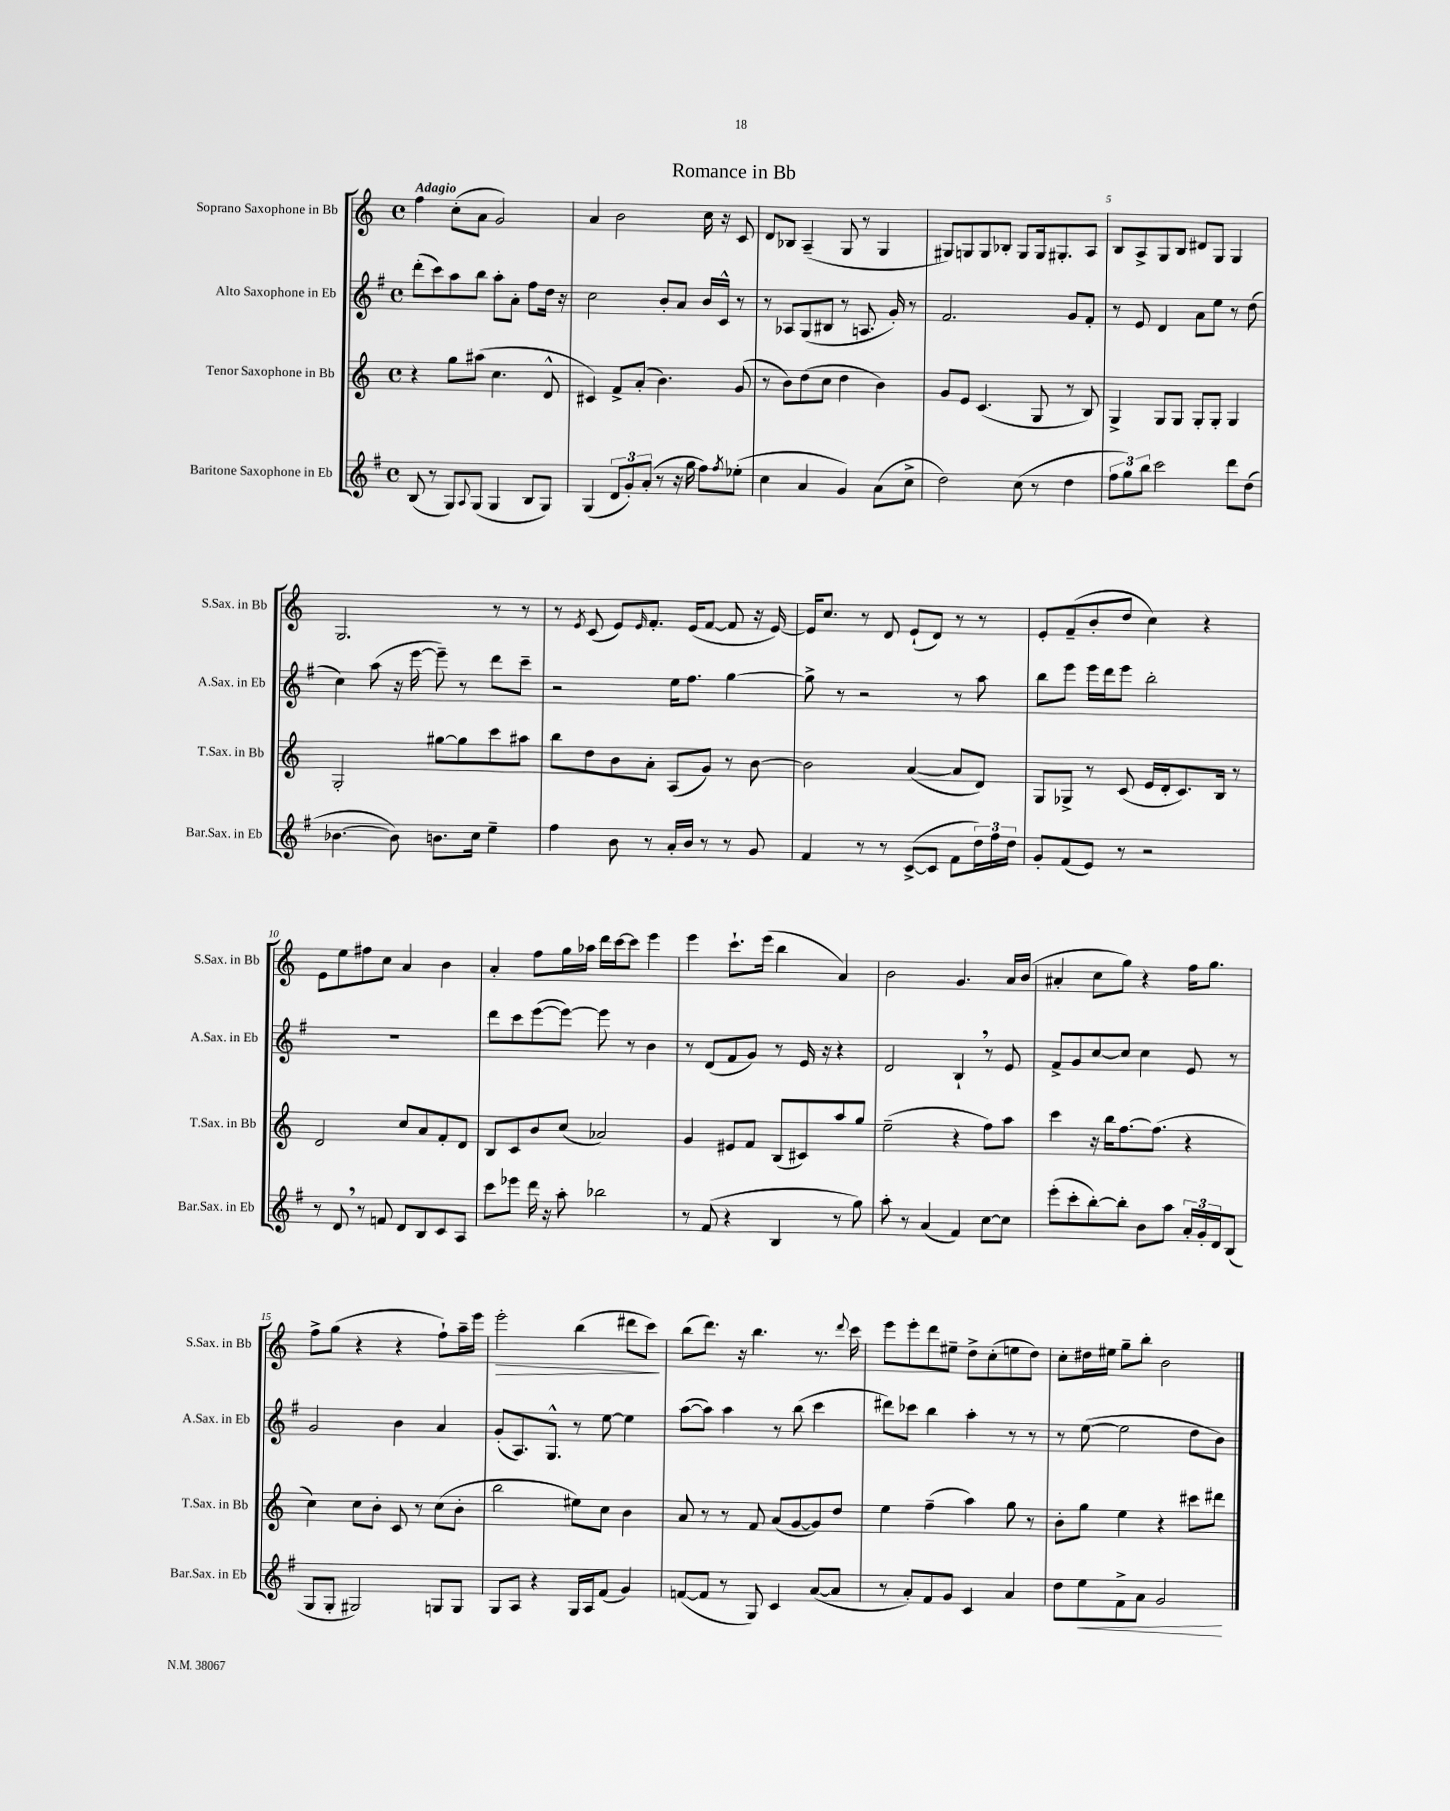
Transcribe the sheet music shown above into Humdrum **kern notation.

**kern	**kern	**kern	**kern
*staff4	*staff3	*staff2	*staff1
*clefG2	*clefG2	*clefG2	*clefG2
*k[f#]	*k[]	*k[f#]	*k[]
*M4/4	*M4/4	*M4/4	*M4/4
*met(c)	*met(c)	*met(c)	*met(c)
(8B	4r	(8ddd'	4ff
8r	.	8ccc)	.
8G)	8gg	8aa	(8cc'
8qqA	.	.	.
(8G	(8aa#	8bb	8a
4G	4.cc	8aa'	2g)
.	.	8a'	.
8B	.	8ff#	.
8G)	8d^^	16dd	.
.	.	16r	.
=	=	=	=
(4G	4c#)	2cc	4a
12d	8f^	.	2b
12g')	.	.	.
.	(8a'	.	.
(12a'	.	.	.
8r	4.b)	8b'	.
16r	.	8a	.
16gg	.	.	.
8ff#)	.	16b	16cc
.	.	16c^^	16r
8qff#	.	.	.
(8ee-'	(8g	8r	8c
=	=	=	=
4cc	8r	8r	8d
.	8b)	8A-	8B-
4a	(8dd	(8G	(4A~
.	8cc	8B#	.
4g)	4dd	8r	8G
.	.	8.A	8r
(8a	4b)	.	4G
.	.	16g')	.
8cc^	.	8r	.
=	=	=	=
2dd)	8g	2.f#	8G#)
.	8e	.	8G
.	(4.c	.	8G
.	.	.	8B-'
(8cc	.	.	8G
8r	8G	.	16G
.	.	.	8.G#'
4dd	8r	8g	.
.	8B)	8f#'	8A
=	=	=	=
12ff#	4G^	8r	8B
12gg)	.	.	.
.	.	8e	8A^
12bb	.	.	.
2ccc	8G	4d	8G
.	8G	.	8B
.	8G'	8a	8d#
.	8G'	8ee	8G
8ddd	4G	8r	4G
(8dd	.	(8dd	.
=	=	=	=
[4.b-	2G'	4cc)	2.G
.	.	(8aa	.
8b-])	.	16r	.
.	.	[16eee	.
8.b	[8gg#	8eee~])	.
.	8gg#]	8r	.
16cc	.	.	.
4ee~	8ccc	8ddd	8r
.	8aa#	8ccc~	8r
=	=	=	=
4ff#	8bb	2r	8r
.	.	.	8qe
.	8dd	.	(8c
8b	8b	.	8e)
.	.	.	16qqe
8r	8a'	.	8.f'
16a'	(8A	16ee	.
16b	.	8.ff#	(16e
8r	8g)	.	[8f
8r	8r	[4gg	8f]
8g	[8b	.	16r
.	.	.	[16e)
=	=	=	=
4f#	2b]	8gg^]	16e]
.	.	.	8.cc
.	.	8r	.
8r	.	2r	8r
8r	.	.	8d
([8c^	([4a	.	(8e`
8c]	.	.	8d)
8f#	8a]	8r	8r
24dd)	8d)	8aa	8r
24ff#	.	.	.
24dd	.	.	.
=	=	=	=
8g'	8G	8bb	8e'
(8f#	8G-^	8eee	(8f~
8e)	8r	16eee	8b'
.	.	16ddd	.
8r	(8c	8eee	8dd
2r	16e	2bb'	4cc)
.	16d'	.	.
.	8.c)	.	.
.	.	.	4r
.	16B	.	.
.	8r	.	.
=	=	=	=
8r	2d	1r	8e
8d	.	.	8ee
8r	.	.	8ff#
8f	.	.	8cc
8d	8cc	.	4a
8B	8a	.	.
8c	8f'	.	4b
8A	8d	.	.
=	=	=	=
8ccc	8B	8ddd	4a'
8eee-	8c	8ccc	.
16ddd	8b	([8eee	8ff
16r	.	.	.
8aa'	(8cc	8eee_)	16gg
.	.	.	16aa-
2bb-	2a-)	8eee]	16ddd
.	.	.	[16ccc
.	.	8r	8ccc]
.	.	4b	4eee
=	=	=	=
8r	4g	8r	4eee
(8f#	.	(8d	.
4r	8e#	8f#	8.ccc`
.	8f	8g)	.
.	.	.	(16eee
4B	(8B	8r	4bb
.	8c#)	16e	.
.	.	16r	.
8r	8aa	4r	4a)
8gg)	8gg	.	.
=	=	=	=
8aa'	(2ee~	2d	2b
8r	.	.	.
(4a	.	.	.
4f#)	4r	4B`	4.g
[8cc	8ff)	8r	.
8cc]	8aa	8e	16a
.	.	.	(16b
=	=	=	=
(8eee'	4ccc	8f#^	4a#'
8ccc'	.	8g	.
[8bb')	16r	[8cc	8cc
.	16bb	.	.
8bb']	[8.ff	8cc]	8gg)
8b	.	4cc	4r
.	(8.ff]	.	.
8aa	.	.	.
24a'	4r	8e	16ff
24g'	.	.	.
.	.	.	8.gg
24d	.	.	.
(8B	.	8r	.
=	=	=	=
8G	4cc)	2g	8ff^
8G'	.	.	(8gg
2G#)	8cc	.	4r
.	8b'	.	.
.	8c	4b	4r
.	8r	.	.
8G	(8cc	4a	8ff`)
8G	8b'	.	16aa~
.	.	.	16eee
=	=	=	=
8G	2bb	(8g'	2eee'
8A	.	8.A)	.
4r	.	.	.
.	.	8.G^^	.
16G	8ee#)	8r	(4bb
16A	.	.	.
(8f#	8cc	[8ee	.
4g)	4b	4ee]	8ddd#
.	.	.	8ccc)
=	=	=	=
([8f	8a	([8aa	(8bb
8f]	8r	8aa])	8.ddd)
8r	8r	4aa	.
.	.	.	16r
8G)	8f	.	4.bb
4c	(8a	8r	.
.	[8g	(8bb	.
([8a	8g])	4ccc	8.r
8a]	8dd	.	.
.	.	.	8qqddd
.	.	.	16ccc
=	=	=	=
8r	4ee	8ddd#)	8eee
8a')	.	8ccc-	8eee'
8f#	(4ff~	4bb	8ddd
8g	.	.	8ee#~
4c	4aa)	4aa'	8dd^
.	.	.	(8cc'
4a	8gg	8r	8ee
.	8r	8r	8dd)
=	=	=	=
8dd	8b'	8r	8cc'
8ee	8gg	([8ee	16dd#
.	.	.	16ee#
8f#^	4ee	2ee]	8gg~
8a	.	.	8bb'
2g	4r	.	2b
.	8ccc#	8dd	.
.	8ddd#	8b)	.
==	==	==	==
*-	*-	*-	*-
